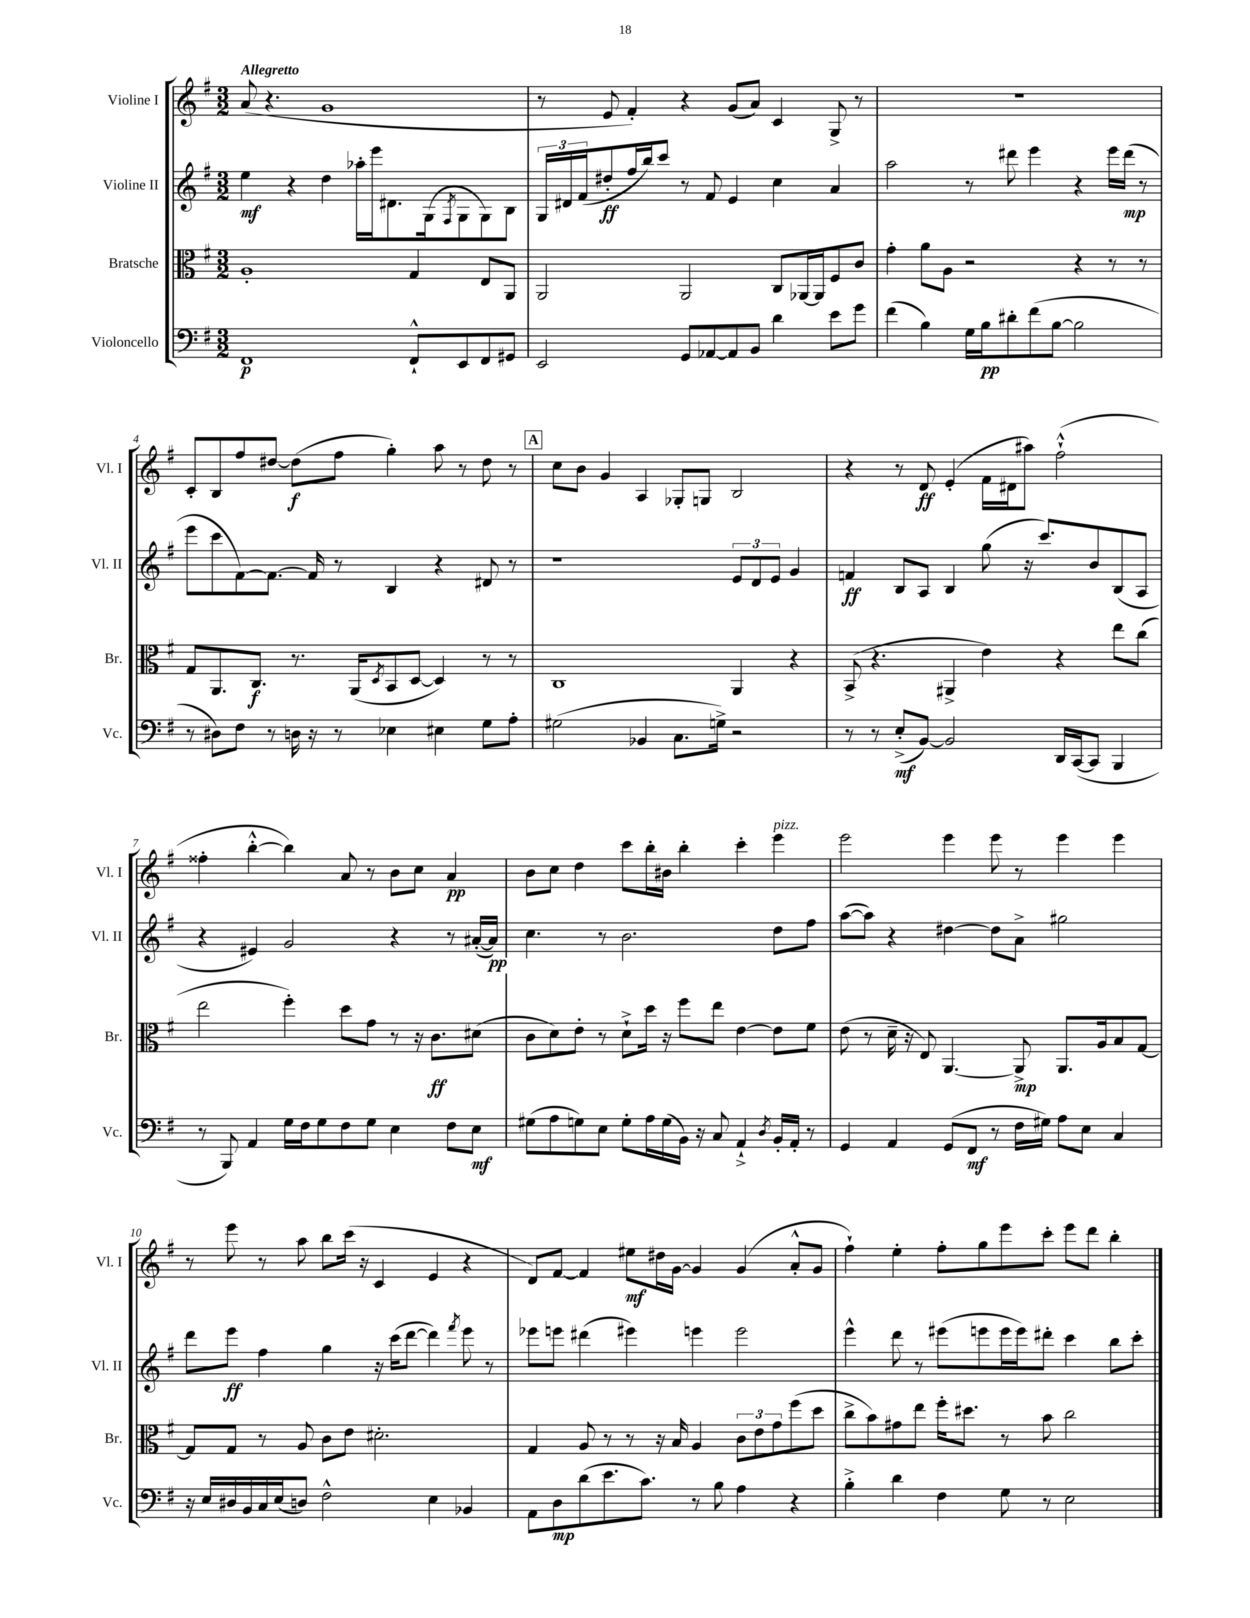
<<
\new StaffGroup <<
\new Staff = "s0" \with { instrumentName = "Violine I" shortInstrumentName = "Vl. I" } {
    \clef treble \key g \major \numericTimeSignature \time 3/2 \tempo "Allegretto"
    a'8( r4. g'1 |
    r8 e'8 fis'4-.) r4 g'8( a'8) c'4 g8-> r8 |
    R1. |
    c'8-. b8 fis''8 dis''8~ dis''8\f( fis''8 g''4-.) a''8 r8 dis''8 r8 |
    \mark \markup { \box "A" } c''8 b'8 g'4 a4 ges8-. g8 b2 |
    r4 r8 d'8\ff e'4-.( fis'16 dis'16 ais''8) fis''2-!-^( |
    fisis''4-. b''4~-.-^ b''4) a'8 r8 b'8 c''8 a'4\pp |
    b'8 c''8 d''4 c'''8 b''16-. bis'16 b''4-. c'''4-. e'''4^\markup { \italic "pizz." } |
    e'''2 e'''4 e'''8 r8 e'''4 e'''4 |
    r8 e'''8 r8 a''8 b''8 c'''16( r16 c'4 e'4 r4 |
    d'8) fis'8~ fis'4 eis''8\mf dis''16 g'16~ g'4 g'4( a'8-.-^ g'8 |
    fis''4-!) e''4-. fis''8-. g''8 e'''8 c'''8-. e'''8 d'''8 b''4-. \bar "|." |
}
\new Staff = "s1" \with { instrumentName = "Violine II" shortInstrumentName = "Vl. II" } {
    \clef treble \key g \major \numericTimeSignature \time 3/2
    e''4\mf r4 d''4 aes''16-. e'''16 dis'8. g16( \acciaccatura { fis8 } g8 g8) b8 |
    \tuplet 3/2 { g16 dis'16 fis'16( } dis''8-.\ff fis''16 b''16) c'''8 r8 fis'8 e'4 c''4 a'4 |
    a''2 r8 dis'''8 e'''4 r4 e'''16 dis'''16\mp( r8 |
    e'''8 c'''8 fis'8~) fis'8.~ fis'16 r8 b4 r4 dis'8 r8 |
    \mark \markup { \box "A" } r1 \tuplet 3/2 { e'8 d'8 e'8 } g'4 |
    f'4\ff b8 a8 b4 g''8( r16 c'''8.) b'8 b8( a8 |
    r4 eis'4) g'2 r4 r8 ais'16~-.( ais'16\pp) |
    c''4. r8 b'2. d''8 fis''8 |
    a''8~( a''8) r4 dis''4~ dis''8 a'8-> gis''2 |
    d'''8 e'''8\ff fis''4 g''4 r16 c'''16( d'''8~ d'''4) \acciaccatura { fis'''8 } e'''8 r8 |
    ees'''8 e'''8 dis'''4( eis'''4) e'''4 e'''2 |
    e'''4-^ d'''8 r8 eis'''8( e'''8 e'''16 e'''16) dis'''8-. c'''4 b''8 c'''8-. \bar "|." |
}
\new Staff = "s2" \with { instrumentName = "Bratsche" shortInstrumentName = "Br." } {
    \clef alto \key g \major \numericTimeSignature \time 3/2
    a1-. g4 e8 a,8 |
    a,2 a,2 c8 aes,16~ aes,16 fis8 c'8 |
    g'4-. a'8 a8 r2 r4 r8 r8 |
    g8 a,8. c8.\f r8. a,16( \acciaccatura { d8 } b,8 d8~ d4) r8 r8 |
    \mark \markup { \box "A" } c1 a,4 r4 |
    b,8->( r4. ais,4-> e'4) r4 e''8 c''8( |
    e''2 fis''4-.) d''8 g'8 r8 r16 c'8.\ff dis'8( |
    c'8 d'8) e'8-. r8 d'8-!-> d''16 r16 fis''8 e''8 e'4~ e'8 fis'8 |
    e'8( r8 d'16-- r16 e8) a,4.~ a,8->\mp a,8. a16 b8 g8~ |
    g8 g8 r8 a8 c'8 e'8 dis'2.-. |
    g4 a8 r8 r8 r16 b16 a4 \tuplet 3/2 { c'8 e'8 g'8 } fis''8( d''8 |
    c''8-> b'8) gis'8 e''8 fis''16-. dis''8. r8 b'8 c''2 \bar "|." |
}
\new Staff = "s3" \with { instrumentName = "Violoncello" shortInstrumentName = "Vc." } {
    \clef bass \key g \major \numericTimeSignature \time 3/2
    fis,1\p fis,8-!-^ e,8 fis,8 gis,8 |
    e,2 g,8 aes,8~ aes,8 b,8 d'4 e'8 g'8 |
    fis'4( b4) g16 b16\pp dis'8-. fis'8( b8~ b2 |
    r8 dis8) fis8 r8 d16 r16 r8 ees4 eis4 g8 a8-. |
    \mark \markup { \box "A" } gis2( bes,4 c8. g16->) r2 |
    r8 r8 e8-.->\mf( b,8~) b,2 d,16 c,16~( c,8 b,,4 |
    r8 b,,8) a,4 g16 fis16 g8 fis8 g8 e4 fis8 e8\mf |
    gis8( a8 g8) e8 g8-. a16 g16( b,16) r16 c8 a,4-!-> \acciaccatura { d8 } b,16-. a,16-. r8 |
    g,4 a,4 g,8( fis,8\mf r8 fis16 gis16) a8 e8 c4 |
    r16 e16 dis16 b,16 c16 e16( d8) fis2-^ e4 bes,4 |
    a,8 d8\mp d'8( e'8. c'8.) r8 b8 a4 r4 |
    b4-.-> d'4 fis4 g8 r8 e2 \bar "|." |
}
>>
>>
